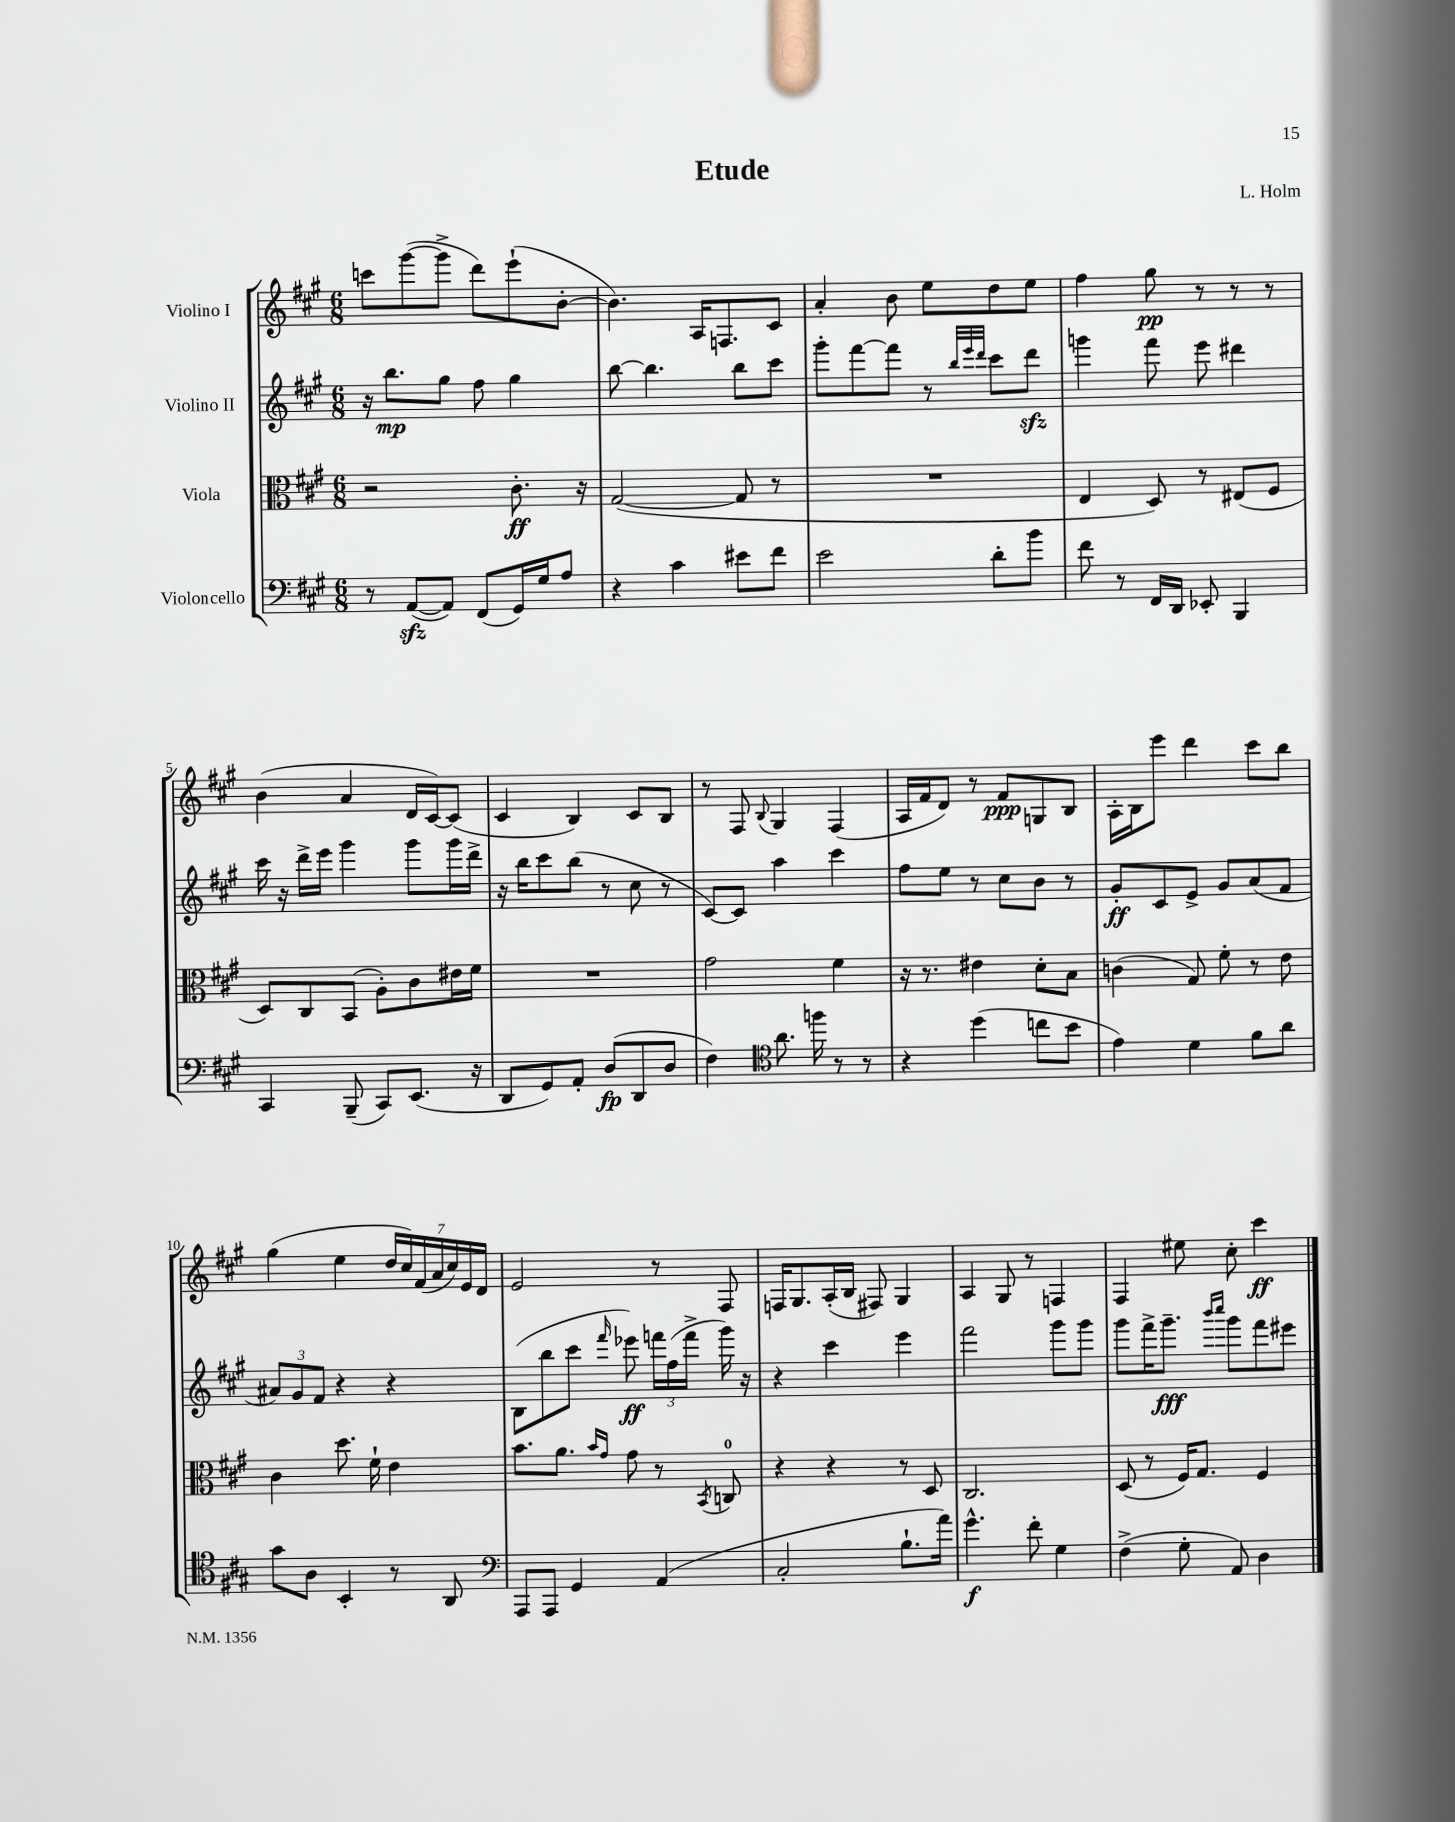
\header { title = "Etude" composer = "L. Holm" }
<<
\new StaffGroup <<
\new Staff = "s0" \with { instrumentName = "Violino I" } {
    \clef treble \key a \major \numericTimeSignature \time 6/8
    \autoBeamOff c'''8[ gis'''8~( gis'''8]-> d'''8[) e'''8-!( b'8]~-. |
    b'4.) a16[ f8. cis'8] |
    a'4-. b'8 e''8[ d''8 e''8] |
    fis''4 gis''8\pp r8 r8 r8 |
    b'4( a'4 d'16[ cis'16~) cis'8]( |
    cis'4 b4) cis'8[ b8] |
    r8 fis8 \appoggiatura { b8 } gis4 fis4( |
    a16[ fis'16 d'8]) r8 fis'8[\ppp g8 b8] |
    a16[-. b16 e'''8] d'''4 cis'''8[ b''8] |
    gis''4( e''4 \tuplet 7/4 { d''16[ cis''16) fis'16( a'16 cis''16) e'16 d'16] } |
    e'2 r8 fis8 |
    f16[ gis8. a16-.( b16] fis8) gis4 |
    a4 gis8 r8 f4 |
    fis4 eis''8 cis''8-. cis'''4\ff \bar "|." |
}
\new Staff = "s1" \with { instrumentName = "Violino II" } {
    \clef treble \key a \major \numericTimeSignature \time 6/8
    \autoBeamOff r16 b''8.[\mp gis''8] fis''8 gis''4 |
    b''8~ b''4. b''8[ cis'''8] |
    gis'''8[-. fis'''8~ fis'''8] r8 \grace { b''32[ e'''32 d'''32] } cis'''8[ d'''8]\sfz |
    g'''4 fis'''8 e'''8 dis'''4 |
    cis'''16 r16 d'''16[-> e'''16] gis'''4 gis'''8[ gis'''16 d'''16]-> |
    r16 b''16[ cis'''8 b''8]( r8 cis''8 r8 |
    cis'8[~) cis'8] a''4 cis'''4 |
    fis''8[ e''8] r8 cis''8[ b'8] r8 |
    gis'8[-.\ff cis'8 e'8]-> gis'8[ a'8( fis'8] |
    \tuplet 3/2 { ais'8[) gis'8 fis'8] } r4 r4 |
    b8[( b''8 cis'''8] \grace { fis'''16 } ees'''8\ff) \tuplet 3/2 { f'''16[ fis''16( f'''16]-> } gis'''16) r16 |
    r4 cis'''4 e'''4 |
    fis'''2 gis'''8[ gis'''8] |
    gis'''8[ fis'''16-> gis'''8.]--\fff \grace { b'''16[ cis''''16] } gis'''8[ fis'''8 eis'''8] \bar "|." |
}
\new Staff = "s2" \with { instrumentName = "Viola" } {
    \clef alto \key a \major \numericTimeSignature \time 6/8
    \autoBeamOff r2 cis'8.-.\ff r16 |
    gis2~( gis8 r8 |
    R2. |
    e4 d8) r8 eis8[( fis8] |
    d8[) cis8 b,8]( a8[-.) cis'8 eis'16 fis'16] |
    R2. |
    gis'2 fis'4 |
    r16 r8. eis'4 d'8[-. b8] |
    c'4( gis8) fis'8-. r8 e'8 |
    cis'4 d''8. fis'16-! e'4 |
    b'8.[ a'8.] \grace { b'16[ gis'16] } gis'8 r8 \acciaccatura { b,8 } c8-0 |
    r4 r4 r8 d8 |
    cis2. |
    d8( r8 fis16[) gis8.] fis4 \bar "|." |
}
\new Staff = "s3" \with { instrumentName = "Violoncello" } {
    \clef bass \key a \major \numericTimeSignature \time 6/8
    \autoBeamOff r8 a,8[~\sfz( a,8]) fis,8[( gis,16) gis16 a8] |
    r4 cis'4 eis'8[ fis'8] |
    e'2 d'8[-. b'8] |
    fis'8 r8 fis,16[ d,16] ees,8-. b,,4 |
    cis,4 b,,8--( cis,8[) e,8.]( r16 |
    d,8[ gis,8) a,8]-. d8[\fp( d,8 d8] |
    fis4) \clef tenor a'8. f''16 r8 r8 |
    r4 d''4( c''8[ b'8] |
    e'4) d'4 fis'8[ a'8] |
    gis'8[ a8] b,4-. r8 a,8 |
    \clef bass a,,8[ a,,8] gis,4 a,4( |
    cis2-. b8.[-! a'16]) |
    gis'4.-^\f fis'8-. gis4 |
    fis4->( gis8-. a,8) d4 \bar "|." |
}
>>
>>
